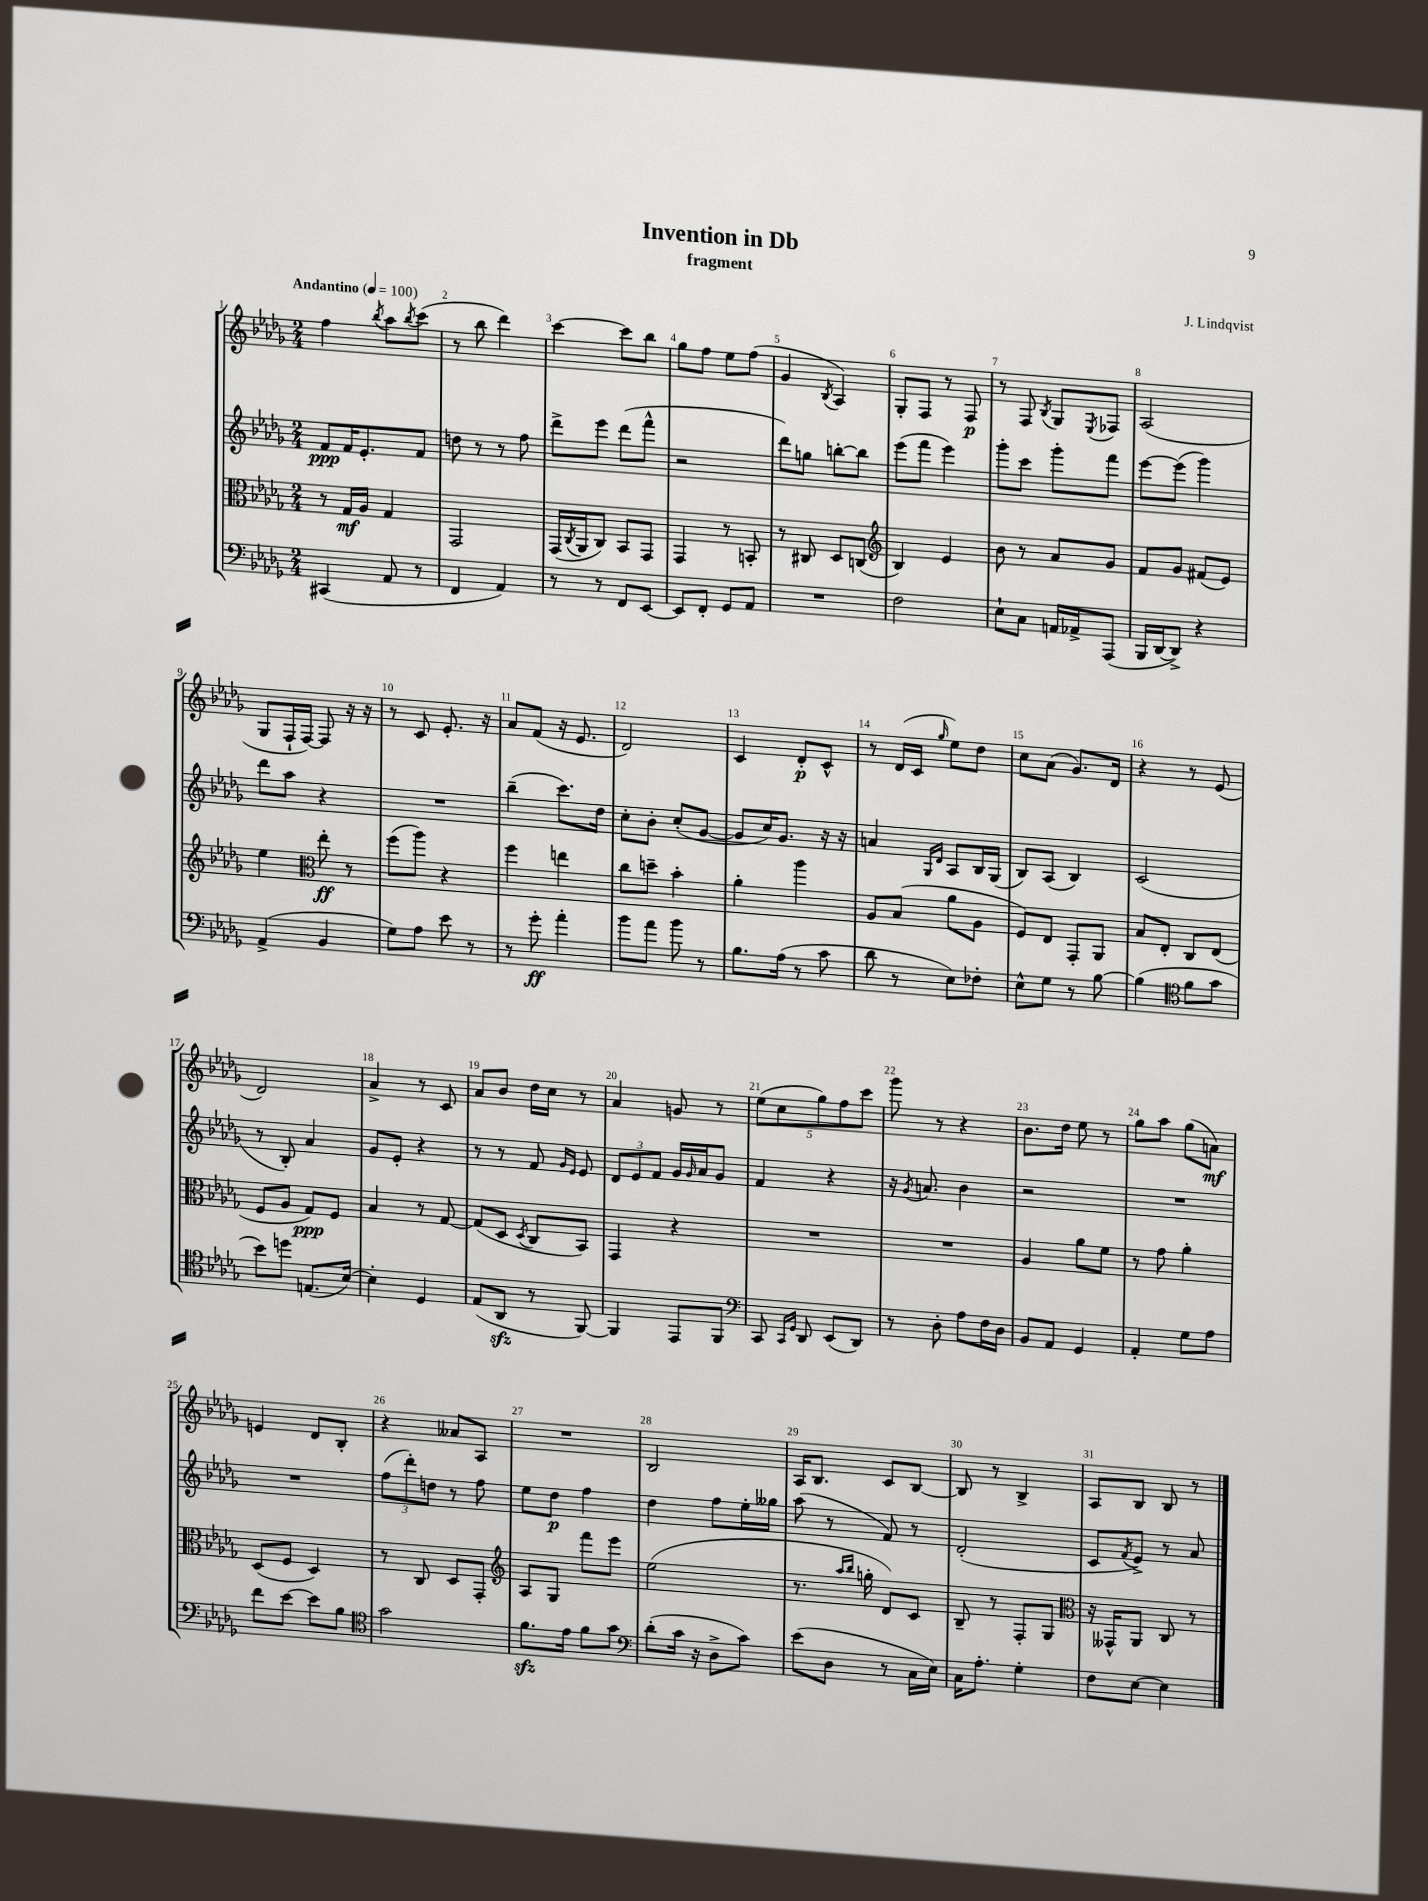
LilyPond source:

\header { title = "Invention in Db" composer = "J. Lindqvist" subtitle = "fragment" }
<<
\new StaffGroup <<
\new Staff = "s0" {
    \clef treble \key des \major \numericTimeSignature \time 2/4 \tempo "Andantino" 4 = 100
    f''4 \acciaccatura { bes''8 } aes''8 \acciaccatura { bes''8 } c'''8( |
    r8 bes''8 des'''4) |
    c'''4~ c'''8 bes''8 |
    ges''8 f''8 ees''8 f''8( |
    ges'4 \acciaccatura { bes8 } aes4) |
    ges8-. f8 r8 f8\p |
    r8 f8 \acciaccatura { bes8 } ges8 \acciaccatura { ees8 } fes8 |
    aes2( |
    ges8 f16-! f16~) f8 r16 r16 |
    r8 c'8 ees'8.-. r16 |
    aes'8 f'8( r16 ees'8. |
    des'2) |
    c'4 des'8-.\p c'8-^ |
    r8 des'16( c'16 \grace { ges''16 } ees''8) des''8 |
    c''8 aes'8( ges'8.) des'16 |
    r4 r8 ees'8( |
    des'2) |
    aes'4-> r8 c'8 |
    aes'8 bes'8 des''16 c''16 r8 |
    aes'4 g'8 r8 |
    \tuplet 5/4 { ees''8( c''8 ges''8) f''8 c'''8 } |
    ges'''8 r8 r4 |
    bes'8. des''16 ees''8 r8 |
    ges''8 aes''8 ges''8( a'8\mf) |
    e'4 des'8 bes8-. |
    r4 aeses'8 aes8 |
    R2 |
    bes2 |
    aes16 bes8. c'8 bes8~ |
    bes8 r8 bes4-> |
    aes8 bes8 bes8 r8 \bar "|." |
}
\new Staff = "s1" {
    \clef treble \key des \major \numericTimeSignature \time 2/4
    f'8\ppp f'16 ees'8.-. f'8 |
    d''8 r8 r8 f''8 |
    des'''8-> ees'''8 des'''8( f'''8-^ |
    r2 |
    des'''8) g''8 b''8~-. b''8 |
    ees'''8( f'''8 ees'''4) |
    ges'''8-. c'''8 ges'''8-. f'''8 |
    ees'''8~ ees'''8( ges'''4) |
    des'''8 aes''8 r4 |
    R2 |
    bes''4--( c'''8.) des''16 |
    c''8-. bes'8-. c''8-.( ges'8~ |
    ges'8 c''16) ges'8. r16 r16 |
    a'4 \grace { ges16 des'16 } aes8 bes16 ges16( |
    bes8) aes8( bes4) |
    c'2( |
    r8 bes8-.) aes'4 |
    ges'8 ees'8-. r4 |
    r8 r8 f'8 \grace { ges'16 ees'16 } ees'8 |
    \tuplet 3/2 { des'8 ees'8 f'8 } ges'16 \grace { ges'16 } aes'16 ges'8 |
    f'4 r4 |
    r16 \acciaccatura { ges'8 } a'8. bes'4 |
    r2 |
    R2 |
    R2 |
    \tuplet 3/2 { f''8( des'''8-.) d''8 } r8 f''8 |
    ees''8 des''8\p f''4 |
    des''4 f''8 ees''16-. geses''16 |
    aes''8( r8 f'8) r8 |
    des'2-.( |
    c'8 \acciaccatura { f'8 } ees'8->) r8 aes'8 \bar "|." |
}
\new Staff = "s2" {
    \clef alto \key des \major \numericTimeSignature \time 2/4
    r8 ges16\mf aes16 ges4 |
    ges,2 |
    ges,16( \acciaccatura { c8 } aes,16 c8) bes,8 ges,8 |
    ges,4 r8 b,8-. |
    r8 cis8 des8 c8( |
    \clef treble bes4) ees'4 |
    bes'8 r8 aes'8 ges'8 |
    f'8 ges'8 fis'8( ees'8) |
    ees''4 \clef alto ees''8-.\ff r8 |
    f''8( aes''8) r4 |
    f''4 e''4 |
    c''8 d''8-- bes'4-. |
    aes'4-. aes''4 |
    aes8 bes8( aes'8 aes8 |
    f8) ees8 ges,8-. aes,8 |
    bes8 ees8-. c8 ees8( |
    f8 aes8 ges8\ppp) f8 |
    bes4 r8 ges8~ |
    ges8( des8 \acciaccatura { des8 } c8 bes,8) |
    ges,4 r4 |
    R2 |
    R2 |
    aes4 aes'8 f'8 |
    r8 ges'8 aes'4-. |
    des8( f8 des4) |
    r8 c8 des8 ges,8-. |
    \clef treble aes8 ges8 f'''8 ees'''8 |
    ees''2( |
    r8. \grace { aes''16 bes''16 } g''16-. des'8) c'8 |
    bes8-- r8 f8-. ges8 |
    \clef alto r16 geses,16-^ aes,8 c8 r8 \bar "|." |
}
\new Staff = "s3" {
    \clef bass \key des \major \numericTimeSignature \time 2/4
    cis,4( aes,8 r8 |
    f,4 aes,4) |
    r8 r8 f,8 ees,8~ |
    ees,8 f,8-. ges,8 aes,8 |
    R2 |
    f2 |
    ees8-! c8 a,16 aes,16-> aes,,8( |
    bes,,16 des,16~ des,8->) r4 |
    aes,4->( bes,4 |
    ges8) aes8 ees'8 r8 |
    r8 ges'8-.\ff aes'4-. |
    bes'8 aes'8 bes'8 r8 |
    bes8. aes16( r8 c'8 |
    des'8 r8 ees8) fes8-. |
    ees8-^ ges8 r8 bes8~ |
    bes4( \clef tenor f'8 ges'8 |
    bes'8) d''8 e8.( bes16~) |
    bes4-. des4 |
    ees8( aes,8\sfz r8 f,8~) |
    f,4 ees,8 f,8 |
    \clef bass c,8 \grace { c,16 ges,16 } des,8 ees,8( des,8) |
    r8 des8-. aes8 f16 des16 |
    bes,8 aes,8 ges,4 |
    aes,4-. ges8 aes8 |
    f'8 ees'8~ ees'8 bes8 |
    \clef tenor ges'2 |
    f'8.\sfz ees'16 f'8 ges'8 |
    \clef bass des'8-.( c'16 r16 des8-> c'8) |
    ees'8( des8 r8 c16 ees16) |
    c16 aes8.-. ges4-. |
    f8 ees8~ ees4 \bar "|." |
}
>>
>>
\layout { \context { \Score \override BarNumber.break-visibility = ##(#f #t #t) barNumberVisibility = #all-bar-numbers-visible } }
